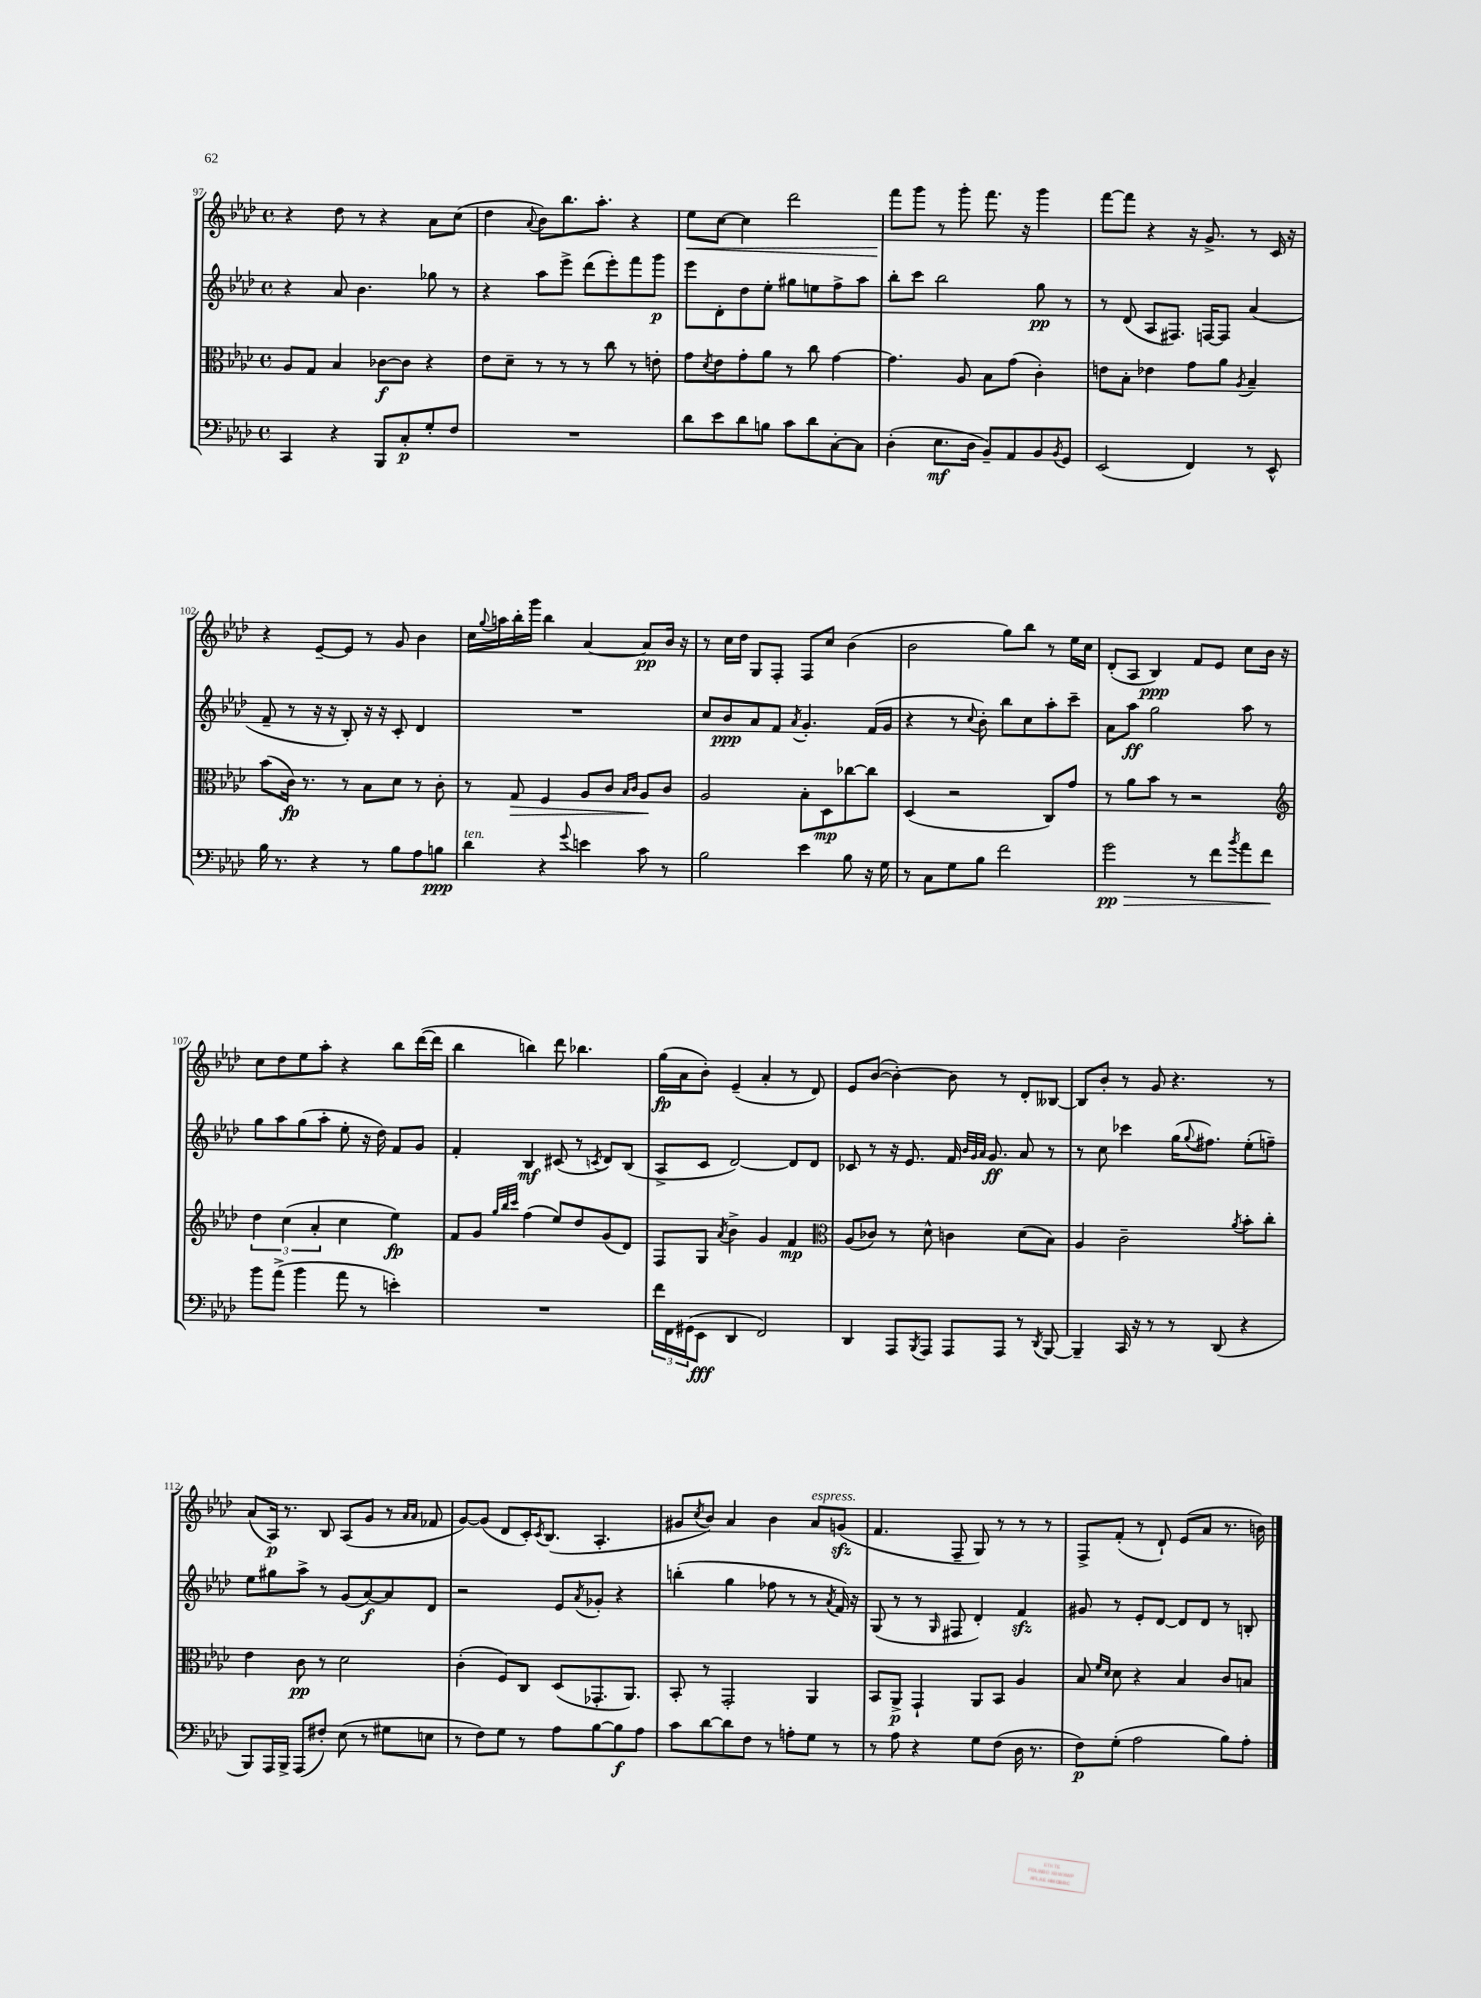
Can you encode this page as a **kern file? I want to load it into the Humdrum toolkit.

**kern	**dynam	**kern	**dynam	**kern	**dynam	**kern	**dynam
*part4	*part4	*part3	*part3	*part2	*part2	*part1	*part1
*staff4	*staff4	*staff3	*staff3	*staff2	*staff2	*staff1	*staff1
*clefF4	*	*clefC3	*	*clefG2	*	*clefG2	*
*k[b-e-a-d-]	*	*k[b-e-a-d-]	*	*k[b-e-a-d-]	*	*k[b-e-a-d-]	*
*M4/4	*	*M4/4	*	*M4/4	*	*M4/4	*
*met(c)	*	*met(c)	*	*met(c)	*	*met(c)	*
=97	=97	=97	=97	=97	=97	=97	=97
4CC/	.	8A-/L	.	4r	.	4r	.
.	.	8G/J	.	.	.	.	.
4r	.	4B-/	.	8a-/	.	8dd-\	.
.	.	.	.	4.b-\	.	8r	.
8BBB-/L	.	[8c-X\L	f	.	.	4r	.
8C'/	p	8c-\J]	.	.	.	.	.
8G'/	.	4r	.	8gg-X\	.	8a-\L	.
8F/J	.	.	.	8r	.	(8cc\J	.
=98	=98	=98	=98	=98	=98	=98	=98
1r	.	8e-\L	.	4r	.	4dd-\	.
.	.	8d-~\J	.	.	.	.	.
.	.	.	.	.	.	8qqa-/	.
.	.	8r	.	8aa-\L	.	8b-\L)	.
.	.	8r	.	8eee-^\J	.	8.bb-\	.
.	.	8r	.	(8ddd-\L	.	.	.
.	.	.	.	.	.	8.aa-'\J	.
.	.	8cc\	.	8eee-'\)	.	.	.
.	.	8r	.	8fff\	.	4r	.
.	.	8en'\	.	8ggg\J	p	.	.
=99	=99	=99	=99	=99	=99	=99	=99
!	!	!	!	!	!	!	!LO:HP:b
8d-\L	.	8g\L	.	8eee-\L	.	8ee-\L	<
.	.	8qd-/	.	.	.	.	.
8e-\	.	8e-\	.	8d-'\	.	[8cc\J	.
8d-\	.	8g'\	.	8dd-\	.	4cc\]	.
8Bn\J	.	8a-\J	.	8ee-'\J	.	.	.
8c\L	.	8r	.	8gg#X\L	.	2ddd-\	.
8d-\	.	8cc\	.	8een\	.	.	.
[8C'\	.	[4g\	.	8ff^\	.	.	.
8C\J]	.	.	.	8aa-\J	.	.	.
=100	=100	=100	=100	=100	=100	=100	=100
(4D-'\	.	4.g\]	.	8bb-'\L	.	8fff\L	.
.	.	.	.	8ccc\J	.	8ggg\J	[
8.E-\L	mf	.	.	2bb-\	.	8r	.
.	.	8A-/	.	.	.	8ggg'\	.
16D-\Jk	.	.	.	.	.	.	.
8BB-~/L)	.	8B-\L	.	.	.	8.fff\	.
8AA-/	.	(8g\J	.	.	.	.	.
.	.	.	.	.	.	16r	.
8BB-/	.	4c'\)	.	8gg\	pp	4ggg\	.
8qBB-/	.	.	.	.	.	.	.
8GG/J	.	.	.	8r	.	.	.
=101	=101	=101	=101	=101	=101	=101	=101
(2EE-/	.	8en\L	.	8r	.	[8fff\L	.
.	.	8B-'\J	.	(8d-/	.	8fff\J]	.
.	.	4e-X\	.	8A-/L	.	4r	.
.	.	.	.	8.F#X/J)	.	.	.
4FF/)	.	8g\L	.	.	.	16r	.
.	.	.	.	[16Fn/KL	.	8.g^/	.
.	.	8a-\J	.	8F/J]	.	.	.
.	.	8qA-/	.	.	.	.	.
8r	.	4B-~/	.	(4a-/	.	8r	.
8EE-^^/	.	.	.	.	.	16c/	.
.	.	.	.	.	.	16r	.
!!LO:LB:g=z
=102	=102	=102	=102	=102	=102	=102	=102
16B-\	.	(8b-\L	.	8f~/	.	4r	.
8.r	.	.	.	.	.	.	.
.	.	16c\Jk)	fp	8r	.	.	.
.	.	8.r	.	.	.	.	.
4r	.	.	.	16r	.	[8e-~/L	.
.	.	.	.	16r	.	.	.
.	.	8r	.	8B-'/)	.	8e-/J]	.
8r	.	8B-\L	.	16r	.	8r	.
.	.	.	.	16r	.	.	.
8B-\L	.	8d-\J	.	8c'/	.	8g/	.
8A-\	.	8r	.	4d-/	.	4b-\	.
8Bn\J	ppp	8c'\	.	.	.	.	.
=103	=103	=103	=103	=103	=103	=103	=103
!LO:TX:a:i:t=ten.	!	!	!	!	!	!	!
4d-\	.	8r	.	1r	.	16cc\LL	.
.	.	.	.	.	.	8qqgg/	.
.	.	.	.	.	.	16aan\	.
!	!	!	!LO:HP:b	!	!	!	!
.	.	8G/	>	.	.	16bb-'\	.
.	.	.	.	.	.	16ggg\JJ	.
4r	.	4F/	.	.	.	4bb-\	.
8qqg/	.	.	.	.	.	.	.
4en\	.	8A-/L	.	.	.	[4a-/	.
.	.	8c/J	.	.	.	.	.
.	.	16qqB-/LL	.	.	.	.	.
.	.	16qqc/JJ	.	.	.	.	.
8c\	.	8A-/L	.	.	.	8a-/L]	pp
8r	.	8c/J	]	.	.	16b-/Jk	.
.	.	.	.	.	.	16r	.
=104	=104	=104	=104	=104	=104	=104	=104
2B-\	.	2A-/	.	8cc/L	.	8r	.
.	.	.	.	8b-/	ppp	16cc\LL	.
.	.	.	.	.	.	16dd-\JJ	.
.	.	.	.	8a-/	.	8G/L	.
.	.	.	.	8f/J	.	8F'/J	.
.	.	.	.	8qa-/	.	.	.
4e-\	.	8B-'\L	.	4.g'/	.	8F/L	.
.	.	8D-\	mp	.	.	8cc/J	.
8B-\	.	[8cc-X\	.	.	.	(4b-\	.
16r	.	8cc-\J]	.	(16f/LL	.	.	.
16G\	.	.	.	16g/JJ	.	.	.
=105	=105	=105	=105	=105	=105	=105	=105
8r	.	(4D-/	.	4r	.	2b-\	.
8C\L	.	.	.	.	.	.	.
8G\	.	2r	.	8r	.	.	.
.	.	.	.	8qqcc/	.	.	.
8B-\J	.	.	.	8b-'\)	.	.	.
2f\	.	.	.	8bb-\L	.	8gg\L)	.
.	.	.	.	8cc\	.	8bb-\J	.
.	.	8C/L)	.	8aa-'\	.	8r	.
.	.	8g/J	.	8ccc~\J	.	16ee-\LL	.
.	.	.	.	.	.	16cc\JJ	.
=106	=106	=106	=106	=106	=106	=106	=106
!	!LO:HP:b	!	!	!	!	!	!
2g\	> pp	8r	.	8a-\L	.	(8d-'/L	.
.	.	8a-\L	.	8aa-\J	ff	8A-/J	.
.	.	8b-\J	.	2gg\	.	4B-/)	ppp
.	.	8r	.	.	.	.	.
8r	.	2r	.	.	.	8f/L	.
8f\L	.	.	.	.	.	8e-/J	.
8qb-/	.	.	.	.	.	.	.
8a-\	.	.	.	8aa-\	.	8cc\L	.
8f\J	.	.	.	8r	.	16b-\Jk	.
.	.	.	.	.	.	16r	.
.	]	.	.	.	.	.	.
!!LO:LB:g=z
=107	=107	=107	=107	=107	=107	=107	=107
*	*	*clefG2	*	*	*	*	*
8b-\L	.	6dd-\	.	8gg\L	.	8cc\L	.
(8a-^\J	.	.	.	8aa-\	.	8dd-\	.
.	.	(6cc\	.	.	.	.	.
4b-\	.	.	.	(8gg\	.	8ee-\	.
.	.	6a-'/	.	.	.	.	.
.	.	.	.	8aa-'\J	.	8aa-'\J	.
8a-\	.	4cc\	.	8ee-'\	.	4r	.
8r	.	.	.	16r	.	.	.
.	.	.	.	16dd-\)	.	.	.
4en'\)	.	4ee-\)	fp	8f/L	.	8bb-\L	.
.	.	.	.	8g/J	.	([16ddd-\L	.
.	.	.	.	.	.	16ddd-\JJ]	.
=108	=108	=108	=108	=108	=108	=108	=108
1r	.	8f/L	.	4f'/	.	4bb-\	.
.	.	8g/J	.	.	.	.	.
.	.	32qqgg/LLL	.	.	.	.	.
.	.	32qqbb-/	.	.	.	.	.
.	.	32qqccc/JJJ	.	.	.	.	.
.	.	(4ff\	.	4B-/	mf	4bbn\)	.
.	.	8ee-/L)	.	(8c#X/	.	8ddd-\	.
.	.	8dd-/	.	8r	.	4.bb-X\	.
.	.	.	.	8qcn/	.	.	.
.	.	(8g/	.	8d-/L)	.	.	.
.	.	8d-/J)	.	(8B-/J	.	.	.
=109	=109	=109	=109	=109	=109	=109	=109
24f\LL	.	8F/L	.	8A-^/L	.	(16gg\LL	fp
24FF\	.	.	.	.	.	.	.
.	.	.	.	.	.	16a-\J	.
(24GG#X\J	.	.	.	.	.	.	.
8EE-\J	fff	8G/J	.	8c/J	.	8b-'\J)	.
.	.	8qa-/	.	.	.	.	.
4DD-/	.	4b-^\	.	[2d-/)	.	(4e-~/	.
2FF/)	.	4g/	.	.	.	4a-'/	.
.	.	4f/	mp	8d-/L]	.	8r	.
.	.	.	.	8d-/J	.	8d-/)	.
=110	=110	=110	=110	=110	=110	=110	=110
*	*	*clefC3	*	*	*	*	*
4DD-/	.	(8A-/L	.	8c-X/	.	8e-/L	.
.	.	8c-X/J)	.	8r	.	([8b-/J	.
8AAA-/L	.	8r	.	16r	.	4b-'\_)	.
.	.	.	.	8.e-/	.	.	.
8qBBB-/	.	.	.	.	.	.	.
8AAA-/J	.	8d-^^\	.	.	.	.	.
8AAA-/L	.	4cn\	.	16f/	.	8b-\]	.
.	.	.	.	32qqb-/LLL	.	.	.
.	.	.	.	32qqg/	.	.	.
.	.	.	.	32qqa-/JJJ	.	.	.
.	.	.	.	8.g/	ff	.	.
8AAA-/J	.	.	.	.	.	8r	.
8r	.	(8d-\L	.	8a-/	.	8d-'/L	.
8qDD-/	.	.	.	.	.	.	.
[8BBB-/	.	8B-\J)	.	8r	.	[8B--X/J	.
=111	=111	=111	=111	=111	=111	=111	=111
4BBB-~/]	.	4A-/	.	8r	.	8B--/L]	.
.	.	.	.	8cc\	.	8b-'/J	.
16CC/	.	2c~\	.	4ccc-X\	.	8r	.
16r	.	.	.	.	.	.	.
8r	.	.	.	.	.	8g/	.
8r	.	.	.	(16gg\KL	.	4.r	.
.	.	.	.	8qqgg/	.	.	.
.	.	.	.	8.ff#X\J)	.	.	.
(8DD-/	.	.	.	.	.	.	.
.	.	8qa-/	.	.	.	.	.
4r	.	8b-'\L	.	(8ee-'\L	.	.	.
.	.	8cc'\J	.	8ffn~\J)	.	8r	.
!!LO:LB:g=z
=112	=112	=112	=112	=112	=112	=112	=112
8BBB-/L)	.	4e-\	.	8ee-\L	.	(8a-/L	.
16AAA-/L	.	.	.	8gg#X\	.	16A-/Jk)	p
16BBB-^/JJ	.	.	.	.	.	8.r	.
(8AAA-/L	.	8c\	pp	8aa-^\J	.	.	.
8F#X'/J)	.	8r	.	8r	.	8B-/	.
(8E-\	.	2d-\	.	(8g/L	.	(8A-/L	.
8r	.	.	.	[8a-/)	f	8g/J	.
8G#X\L	.	.	.	8a-/]	.	8r	.
.	.	.	.	.	.	16qqa-/LL	.
.	.	.	.	.	.	16qqa-/JJ	.
8En\J	.	.	.	8d-/J	.	8f-X/	.
=113	=113	=113	=113	=113	=113	=113	=113
8r	.	(4c'\	.	2r	.	[8g/L)	.
8F\L)	.	.	.	.	.	(8g/J]	.
8G\J	.	8F/L)	.	.	.	8d-/L	.
8r	.	8C/J	.	.	.	16c'/K)	.
.	.	.	.	.	.	8qc/	.
.	.	.	.	.	.	(8.B-/J	.
8A-\L	.	(8D-/L	.	8e-/L	.	.	.
.	.	.	.	8qa-/	.	.	.
[8B-\	.	8.GG-X'/	.	8g-X'/J	.	4.A-'/	.
8B-\]	f	.	.	4r	.	.	.
.	.	8.AA-/J)	.	.	.	.	.
8A-\J	.	.	.	.	.	.	.
=114	=114	=114	=114	=114	=114	=114	=114
8c\L	.	8BB-'/	.	(4bbn'\	.	8g#X/L	.
.	.	.	.	.	.	8qcc/	.
[8d-\	.	8r	.	.	.	8b-/J)	.
8d-\]	.	2GG'/	.	4gg\	.	4a-/	.
8F\J	.	.	.	.	.	.	.
8r	.	.	.	8ff-X\	.	4b-\	.
8An'\L	.	.	.	8r	.	.	.
!	!	!	!	!	!	!LO:TX:a:i:t=espress.	!
8G\J	.	4AA-/	.	8r	.	8a-/L	.
.	.	.	.	8qa-/	.	.	.
8r	.	.	.	16f/)	.	(8gnzz/J	.
.	.	.	.	16r	.	.	.
=115	=115	=115	=115	=115	=115	=115	=115
8r	.	8BB-/L	.	(8G/	.	4.f/	.
8A-\	.	8AA-^/J	p	8r	.	.	.
4r	.	4GG`/	.	8r	.	.	.
.	.	.	.	16qqG/	.	.	.
.	.	.	.	8F#X/	.	8F~/	.
8G\L	.	8AA-/L	.	4d-'/)	.	8G/)	.
(8F\J	.	8BB-/J	.	.	.	8r	.
16D-\	.	4A-/	.	4fzz/	.	8r	.
8.r	.	.	.	.	.	.	.
.	.	.	.	.	.	8r	.
=116	=116	=116	=116	=116	=116	=116	=116
8F\L)	p	8B-/	.	8g#X/	.	8F^/L	.
.	.	16qqf/LL	.	.	.	.	.
.	.	16qqd-/JJ	.	.	.	.	.
(8G'\J	.	8d-\	.	8r	.	(8f'/J	.
2A-\	.	4r	.	8e-'/L	.	8r	.
.	.	.	.	[8d-/J	.	8d-`/)	.
.	.	4B-/	.	8d-/L]	.	(8e-/L	.
.	.	.	.	8d-/J	.	8a-/J	.
8B-\L)	.	8c/L	.	8r	.	8.r	.
8A-'\J	.	8Bn/J	.	8Bn'/	.	.	.
.	.	.	.	.	.	16bn\)	.
==	==	==	==	==	==	==	==
*-	*-	*-	*-	*-	*-	*-	*-
